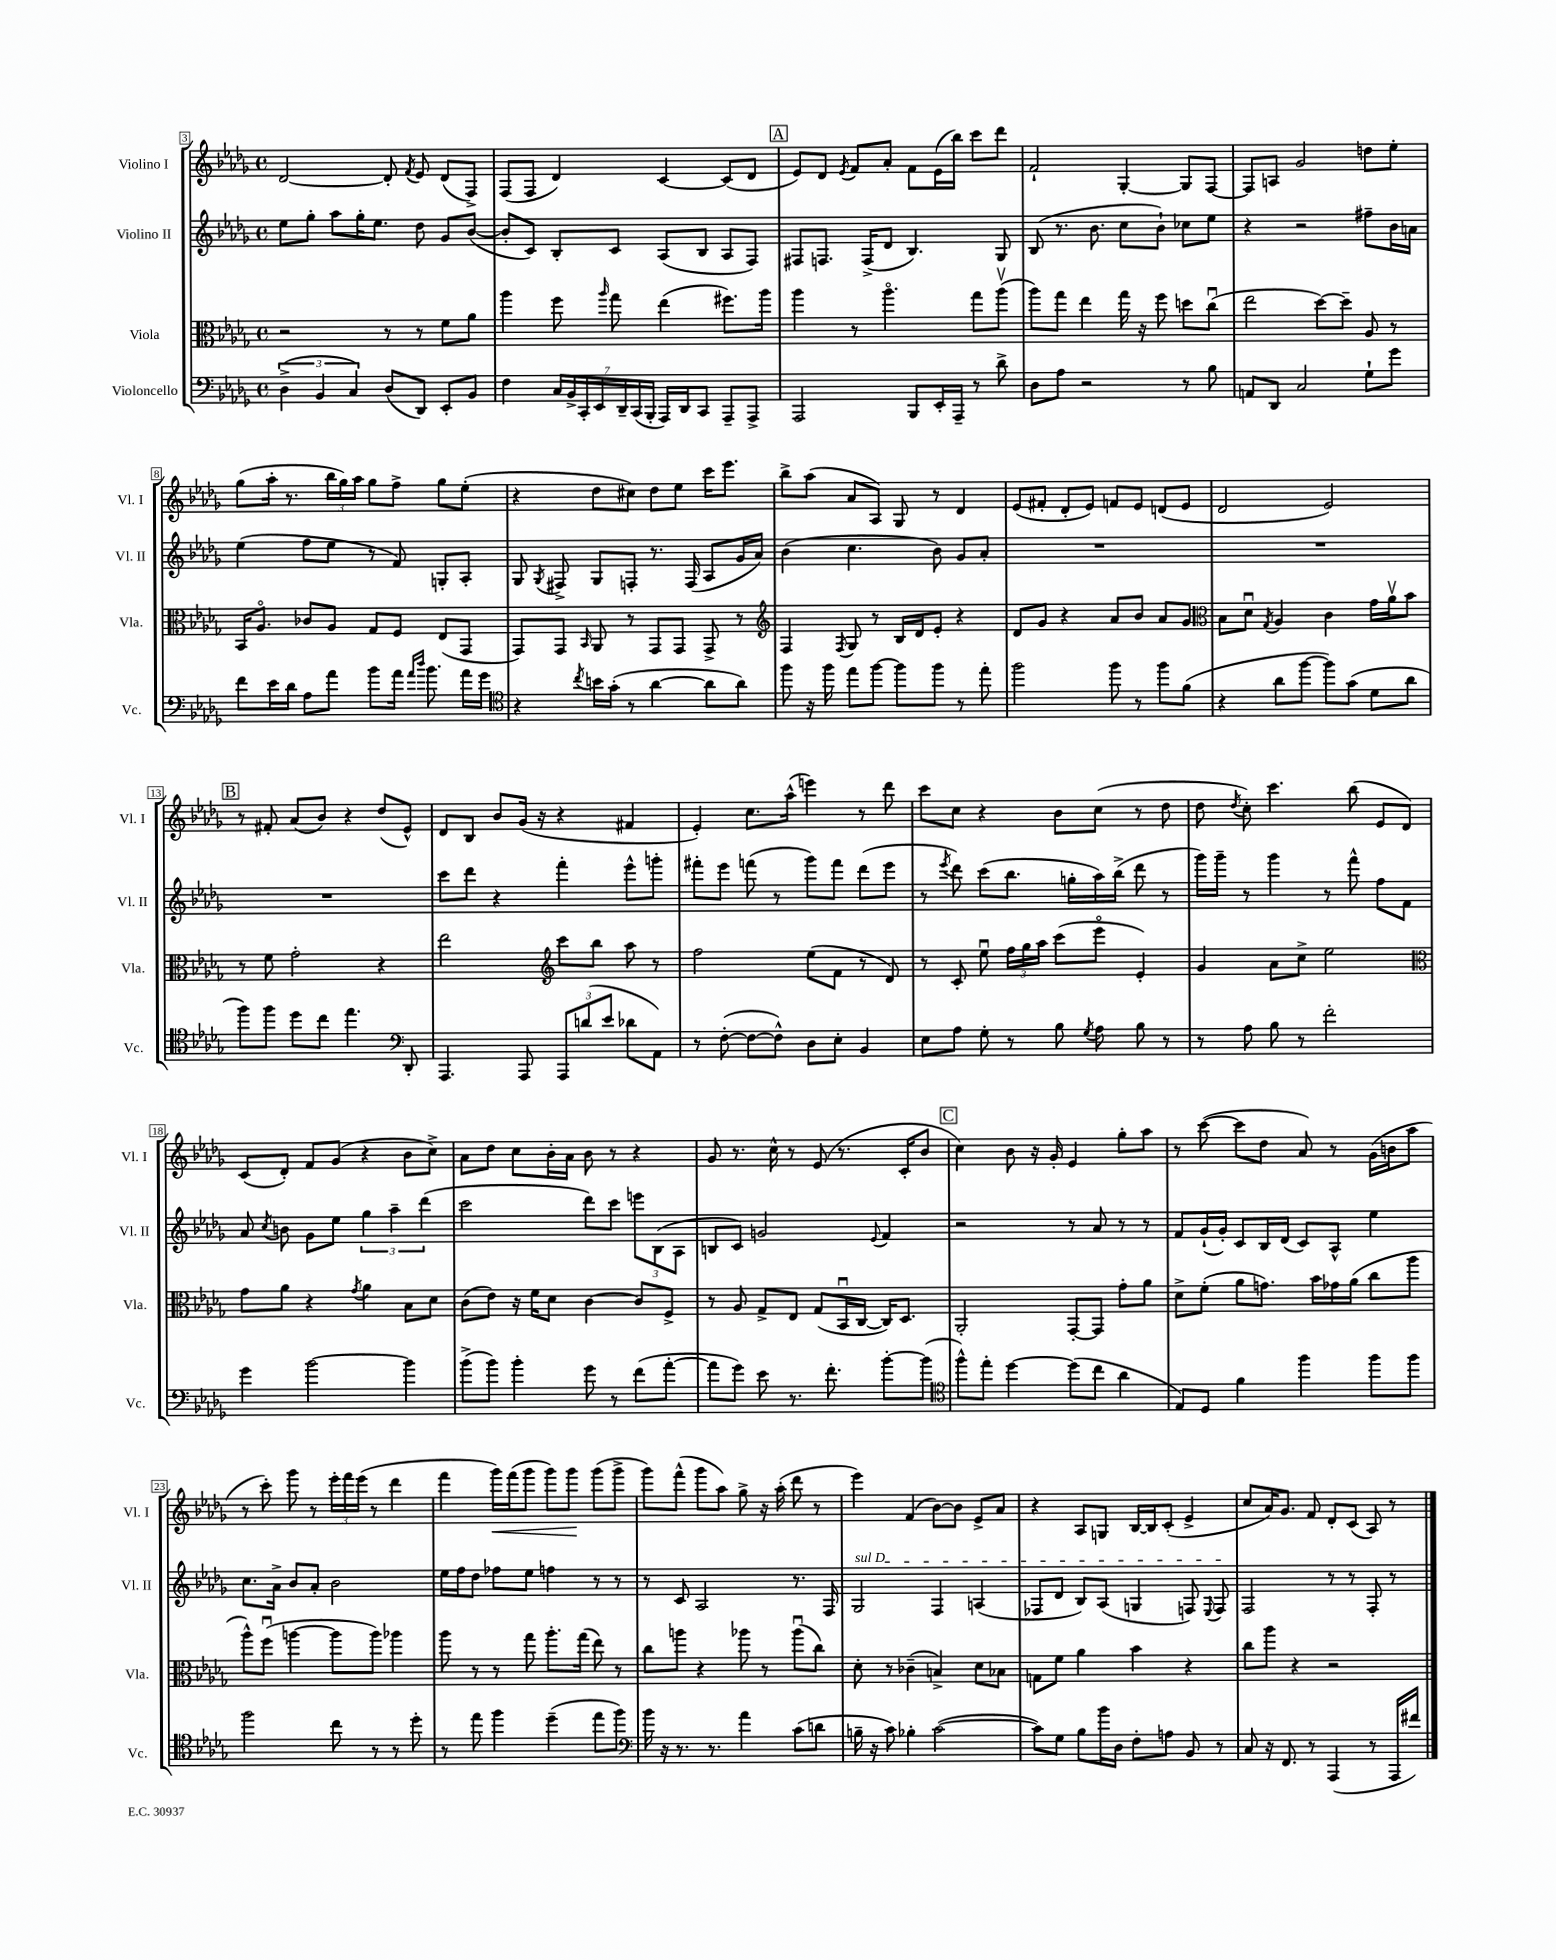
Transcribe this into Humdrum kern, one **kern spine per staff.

**kern	**kern	**kern	**kern
*staff4	*staff3	*staff2	*staff1
*clefF4	*clefC3	*clefG2	*clefG2
*k[b-e-a-d-g-]	*k[b-e-a-d-g-]	*k[b-e-a-d-g-]	*k[b-e-a-d-g-]
*M4/4	*M4/4	*M4/4	*M4/4
*met(c)	*met(c)	*met(c)	*met(c)
(6D-^\	2r	8ee-\L	[2d-/
.	.	8gg-'\J	.
6BB-/	.	.	.
.	.	8aa-\L	.
6C/)	.	.	.
.	.	16gg-'\K	.
.	.	8.ee-\J	.
(8D-/L	8r	.	8d-'/]
.	.	.	8qf/
8DD-/J)	8r	8dd-\	8e-/
8EE-'/L	8f\L	8g-/L	(8d-/L
8BB-/J	8a-\J	([8b-/J	8F^/J)
=	=	=	=
4F\	4aa-\	8b-'/]L	(8F/L
.	.	8c/J)	8F/J
28C/LL	8ff\	8B-'/L	4d-/)
28BB-^/	.	.	.
28CC'/	.	.	.
28EE-/	.	.	.
.	16qqaa-/	.	.
.	8gg-\	8c/J	.
28DD-~/	.	.	.
(28CC/	.	.	.
28BBB-'/JJ	.	.	.
16AAA-/LL)	(4ee-\	(8A-/L	[4c/
16DD-/J	.	.	.
8CC/J	.	8B-/J	.
8AAA-~/L	8.ff#\L)	8A-/L	(8c/]L
8AAA-^/J	.	8F/J)	8d-/J
.	16aa-\Jk	.	.
=	=	=	=
2AAA-/	4aa-\	8F#/L	8e-/L)
.	.	8.F/J	8d-/J
.	.	.	8qe-/
.	8r	.	8f/L
.	.	(16F^/LK	.
.	4.aa-o\	8d-/J	8a-'/J
8BBB-/L	.	4.B-/)	8f\L
16EE-'/L	.	.	(16e-\L
16AAA-~/JJ	.	.	16bb-\JJ)
8r	8gg-\L	.	8ccc\L
8d-^\	(8aa-v\J	8G-/	8ddd-\J
=	=	=	=
8D-\L	8aa-\L)	(8B-/	2f`/
8A-\J	8gg-\J	8.r	.
2r	4ee-\	.	.
.	.	8.b-\	.
.	16gg-\	8cc\L	[4G-'/
.	16r	.	.
.	8ff\	8b-`\J)	.
8r	8dd\L	8cc-\L	8G-/]L
8B-\	(8ccu\J	8ee-\J	[8F/J
=	=	=	=
8AA/L	2ee-\	4r	8F/]L
8DD-/J	.	.	8A/J
2C/	.	2r	2g-/
.	[8dd-\L)	.	.
.	8dd-~\]J	.	.
8G-`\L	8A-/	8ff#~\L	8dd\L
8g-\J	8r	16b-\L	8ee-'\J
.	.	16a\JJ	.
=	=	=	=
8f\L	16BB-/LK	(4ee-\	(8gg-\L
.	8.A-o/J	.	.
16e-\L	.	.	16aa-'\Jk
16d-\JJ	.	.	8.r
8A-\L	8c-/L	8ff\L	.
8a-\J	8A-/J	8ee-\J	24bb-\LL
.	.	.	24gg-\)
.	.	.	24aa-\JJ
8b-\L	8G-/L	8r	8gg-\L
16a-\Jk	8F/J	8f/)	8ff^\J
16qqa-/LL	.	.	.
16qqdd-/JJ	.	.	.
8.b-\	.	.	.
.	(8E-/L	8G'/L	8gg-\L
16a-\LL	8GG-/J	8A-'/J	(8ee-'\J
16g-\JJ	.	.	.
=	=	=	=
*clefC4	*	*	*
4r	8GG-/L)	8G-/	4r
.	.	8qG-/	.
.	8GG-/J	8F#^/	.
8qcc/	16qqBB-/	.	.
16b\LL	8AA-/	8G-/L	8dd-\L
(16g-'\JJ	.	.	.
8r	8r	8F'/J	8cc#\J)
[4a-\	8GG-/L	8.r	8dd-\L
.	8GG-/J	.	8ee-\J
.	.	(16F/	.
8a-\]L	8GG-^/	8A-/L	16ccc\LK
.	.	.	8.eee-\J
8a-\J)	8r	16g-/L	.
.	.	16a-/JJ)	.
=	=	=	=
*	*clefG2	*	*
8ff\	4F/	(4b-\	8bb-^\L
16r	.	.	(8aa-\J
16ff\	.	.	.
.	8qF/	.	.
8ee-\L	8G-/	4.cc\	8a-/L
[8ff\J	8r	.	8A-/J)
8ff\]L	16B-/LL	.	8G-/
.	16d-/J	.	.
8ff\J	8e-'/J	8b-\)	8r
8r	4r	8g-/L	4d-/
8ee-'\	.	8a-'/J	.
=	=	=	=
2ff\	8d-/L	1r	(8e-/L
.	8g-/J	.	8f#'/J
.	4r	.	8d-'/L
.	.	.	8e-/J)
8ff\	8a-/L	.	8f/L
8r	8b-/J	.	8e-/J
8ff\L	8a-/L	.	(8d/L
(8f\J	8g-/J	.	8e-/J
=	=	=	=
*	*clefC3	*	*
4r	8B-\L	1r	2d-/
.	8d-u\J	.	.
.	8qG-/	.	.
8a-\L	4A-/	.	.
[8ff\J	.	.	.
8ff\]L)	4c\	.	2e-/)
(8g-\J	.	.	.
8d-\L	16g-\LL	.	.
.	16a-v\J	.	.
8a-\J	8b-\J	.	.
=	=	=	=
8ff\L)	8r	1r	8r
8ff\J	8f\	.	8f#'/
8dd-\L	2g-'\	.	(8a-/L
8cc\J	.	.	8b-/J)
4.ee-\	.	.	4r
.	4r	.	(8dd-/L
*clefF4	*	*	*
8DD-'/	.	.	8e-^^/J)
=	=	=	=
4.AAA-/	2ee-\	8ccc\L	8d-/L
.	.	8ddd-\J	8B-/J
.	.	4r	8b-/L
8AAA-/	.	.	(16g-/Jk
.	.	.	16r
*	*clefG2	*	*
12AAA-/L	8ccc\L	4fff'\	4r
(12d/	.	.	.
.	8bb-\J	.	.
12e-/J	.	.	.
8d-\L	8aa-\	8eee-^^\L	4f#/
8AA-\J)	8r	8ggg'\J	.
=	=	=	=
8r	2ff\	8fff#'\L	4e-'/)
([8F'\	.	8eee-\J	.
8F\_L	.	(8fff\	8.cc\L
8F^^\]J)	.	8r	.
.	.	.	(16aa-^^\Jk
8D-\L	(8ee-\L	8ggg-\L)	4eee\)
8E-'\J	8f\J	8fff\J	.
4BB-/	8r	(8ddd-\L	8r
.	8d-/)	8eee-\J	8ddd-\
=	=	=	=
8E-\L	8r	8r	8ccc\L
.	.	8qeee-/	.
8A-\J	8c'/	8ddd-\)	8cc\J
8G-'\	8ee-u\	(8ccc\L	4r
8r	24ff\LL	8.bb-\J	.
.	24gg-\	.	.
.	24aa-\JJ	.	.
8B-\	(8ccc\L	.	8b-\L
.	.	16gg'\LL	.
8qG-/	.	.	.
8A-\	8eee-o\J	16aa-\)	(8cc\J
.	.	(16bb-^\JJ	.
8B-\	4e-'/)	8ddd-\	8r
8r	.	8r	8dd-\
=	=	=	=
8r	4g-/	16ggg-\LL)	8dd-\
.	.	16ggg-~\JJ	.
.	.	.	8qdd-/
8A-\	.	8r	8cc'\)
8B-\	8a-\L	4ggg-\	4.ccc\
8r	8cc^\J	.	.
2f'\	2ee-\	8r	.
.	.	8fff^^\	(8bb-\
.	.	8ff\L	8e-/L
.	.	8f\J	8d-/J)
=	=	=	=
*	*clefC3	*	*
4g-\	8g-\L	8a-/	(8c/L
.	.	8qcc/	.
.	8a-\J	8b\	8d-'/J)
[2b-\	4r	8g-\L	8f/L
.	.	8ee-\J	(8g-/J
.	8qg-/	.	.
.	4a-\	6gg-\	4r
.	.	6aa-~\	.
4b-\]	8B-\L	.	8b-\L
.	.	(6ddd-\	.
.	8d-\J	.	8cc^\J)
=	=	=	=
(8b-^\L	(8c\L	2ccc\	8a-\L
8b-\J)	8e-\J)	.	8dd-\J
4b-'\	16r	.	8cc\L
.	16f\LK	.	.
.	8d-\J	.	16b-'\L
.	.	.	16a-\JJ
8g-\	[4c\	8ddd-\L)	8b-\
8r	.	8ccc\J	8r
(8f\L	8c/]L	12eee\L	4r
.	.	(12B-\	.
[8a-'\J	8F^/J	.	.
.	.	12A-\J	.
=	=	=	=
8a-\]L	8r	8B/L	8g-/
8g-\J)	8A-/	8c/J)	8.r
8e-\	8G-^/L	2g/	.
.	.	.	16cc^^\
8.r	8E-/J	.	8r
.	(8G-/L	.	(8e-/
8.f'\	.	.	.
.	16BB-u/L	.	8.r
.	[16C/JJ	.	.
.	.	8qqe-/	.
[8b-'\L	16C/]LK)	4f/	.
.	8.D-/J	.	16c'/LK
(8b-\]J	.	.	8b-/J
=	=	=	=
*clefC4	*	*	*
8ff^^\L)	2AA-'/	2r	4cc\)
8ee-'\J	.	.	.
[4dd-\	.	.	8b-\
.	.	.	16r
.	.	.	16g-'/
(8dd-\]L	[8GG-'/L	8r	4e-/
8cc\J	8GG-/]J	8a-/	.
4a-\	8g-'\L	8r	8gg-'\L
.	8a-\J	8r	8aa-\J
=	=	=	=
8E-/L)	8d-^\L	8f/L	8r
8D-/J	(8f'\J	(16g-`/L	([8ccc\
.	.	16g-'/JJ)	.
4f\	8a-\L	8c/L	8ccc\]L
.	8.g\J)	16B-/L	8dd-\J
.	.	(16d-/JJ	.
4ff\	.	8c/L)	8a-/)
.	16b-\LL	.	.
.	16g-\	8A-^^/J	8r
.	(16a-\JJ	.	.
8ff\L	8cc\L	4ee-\	(16g-\LL
.	.	.	16b\J
8ff\J	8aa-\J	.	8aa-\J
=	=	=	=
2ff\	8aa-^^\L)	8.cc\L	8r
.	(8ffu\J	.	8ccc'\)
.	.	16a-^\Jk	.
.	[4aa\	8b-/L	8ggg-\
.	.	8a-'/J	8r
8cc\	8aa\]L	2b-\	24eee-'\LL
.	.	.	24fff\
.	.	.	(24eee-\JJ
8r	8aa\J)	.	8r
8r	4aa-\	.	4ddd-\
8dd-'\	.	.	.
=	=	=	=
8r	8aa-\	16ee-\LL	4fff\
.	.	16ff\J	.
8ee-\	8r	8dd-\J	.
4ff\	8r	8ff-\L	16ggg-\LL)
.	.	.	(16fff\J
.	8gg-\	8ee-\J	8ggg-\J
(4dd-~\	8.aa-'\L	4ff\	8ggg-\L)
.	.	.	8ggg-\J
.	(16gg-\Jk	.	.
8ee-\L	8ee-\)	8r	(8ggg-\L
8ff\J)	8r	8r	8ggg-^\J
=	=	=	=
*clefF4	*	*	*
16b-\	8cc\L	8r	8ggg-\L)
16r	.	.	.
8.r	8aa\J	8c/	(8fff^^\J
.	4r	2A-/	8ggg-\L
8.r	.	.	.
.	.	.	8aa-\J)
4a-\	8aa-\	.	8gg-^\
.	8r	.	16r
.	.	.	(16aa-'\
(8c\L	(8aa-u\L	8.r	8ddd-\
8d\J	8cc\J)	.	8r
.	.	16F/	.
=	=	=	=
16B~\	8d-'\	2G-/	4eee-\)
16r	.	.	.
8c\)	8r	.	.
4B-'\	(4c-~\	.	(4f/
([2c\	4B^/)	4F/	[8b-\L)
.	.	.	8b-\]J
.	8d-\L	(4A/	8e-^/L
.	8B-\J	.	8a-/J
=	=	=	=
8c\]L)	8G\L	8F-/L	4r
8G-\J	8f\J	8d-/J	.
8B-\L	4a-\	8B-/L)	8A-/L
16b-\L	.	(8A-/J	8G/J
16D-\JJ	.	.	.
8F'\L	4b-\	4G/	[16B-/LL
.	.	.	16B-/]J
8A\J	.	.	(8c'/J
8BB-/	4r	8F/)	4e-^/
.	.	8qqE-/	.
8r	.	8F/	.
=	=	=	=
8C/	8cc\L	2F/	8cc/L
16r	8aa-\J	.	16a-/K)
8.FF/	.	.	8.g-/J
.	4r	.	.
8r	.	.	8f/
(4AAA-/	2r	8r	8d-'/L
.	.	8r	(8c/J
8r	.	8F'/	8A-/)
16AAA-/LL	.	8r	8r
16f#/JJ)	.	.	.
==	==	==	==
*-	*-	*-	*-
